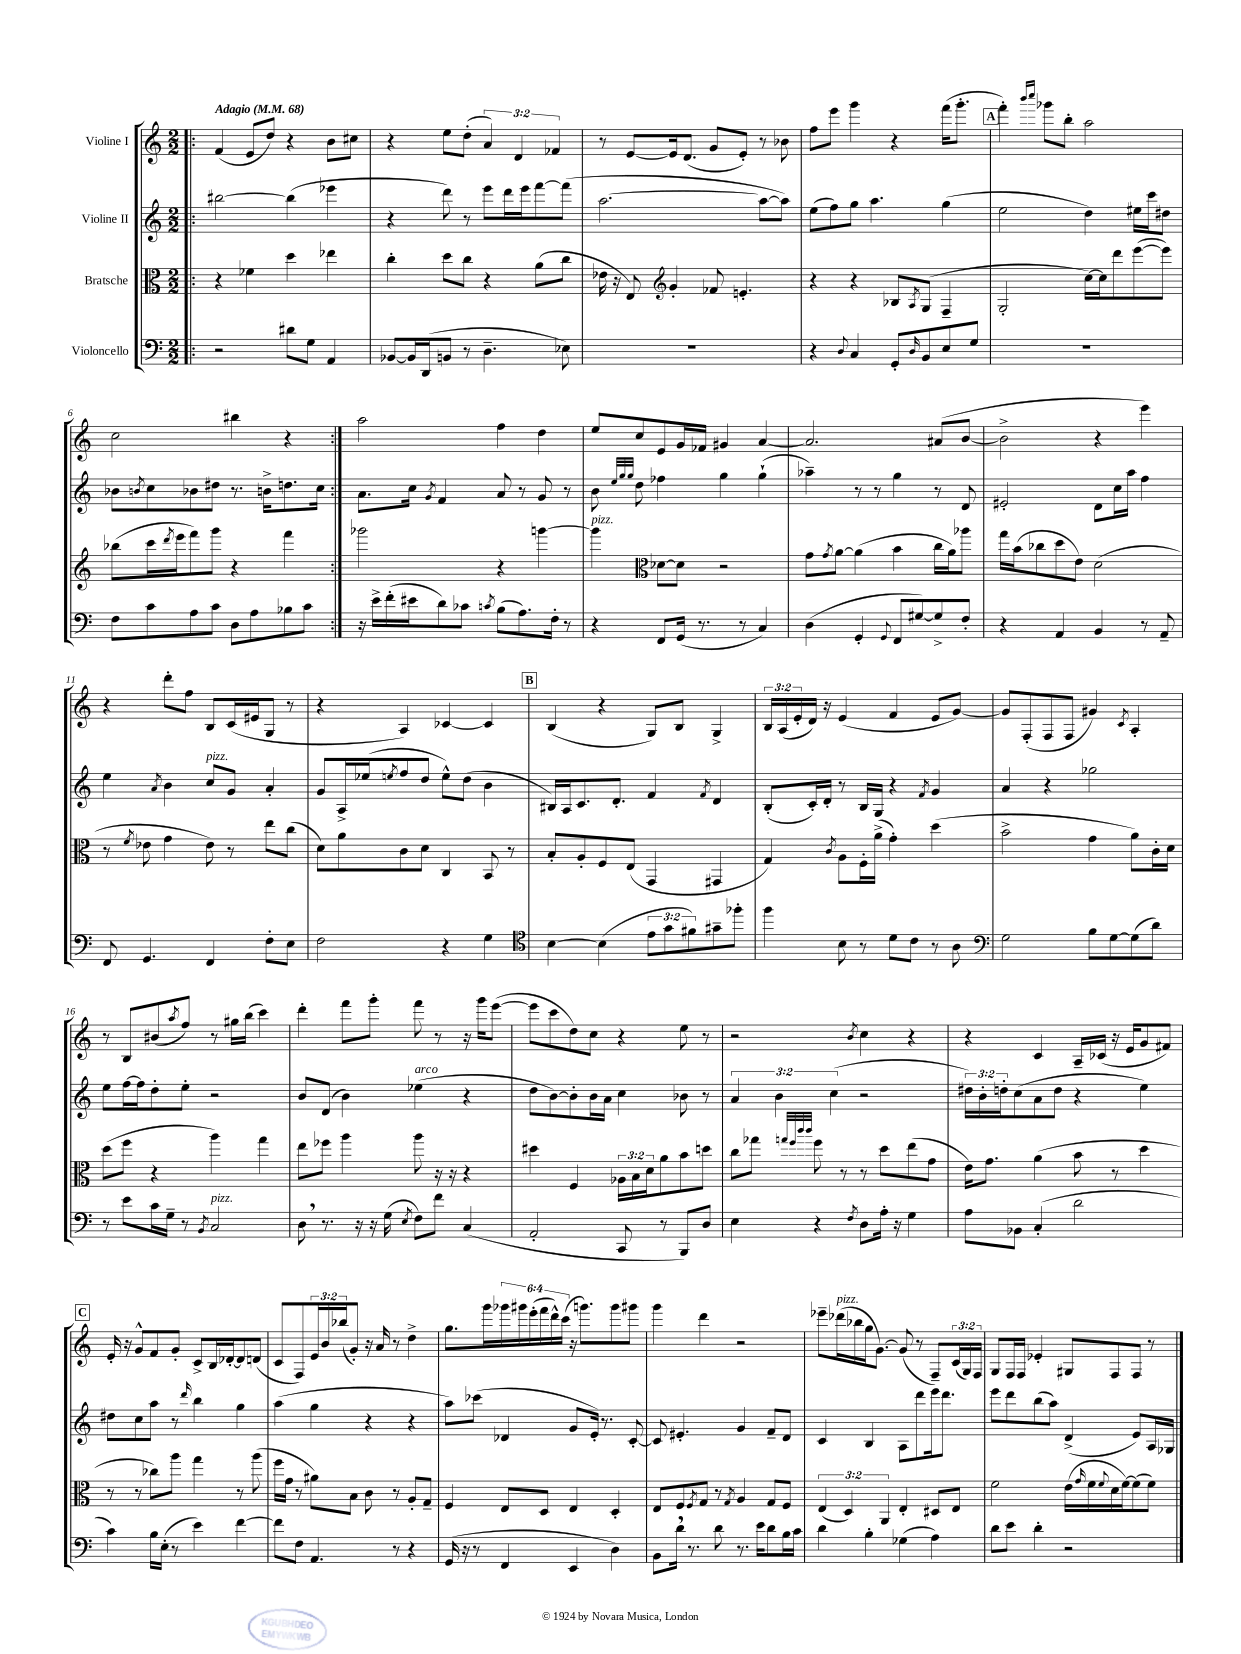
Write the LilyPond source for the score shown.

<<
\new StaffGroup <<
\new Staff = "s0" \with { instrumentName = "Violine I" } {
    \clef treble \key c \major \numericTimeSignature \time 2/2 \override Staff.TupletNumber.text = #tuplet-number::calc-fraction-text \tempo "Adagio" 4 = 68
    \repeat volta 2 { \bar ".|:" f'4( e'8 d''8) r4 b'8 cis''8 |
    r4 e''8 d''8-.( \tuplet 3/2 { a'4) d'4 fes'4 } |
    r8 e'8~ e'16 d'8.( g'8 e'8-.) r8 bes'8 |
    f''8 e'''8 g'''4 r4 f'''16( g'''8.-. |
    \mark \markup { \box "A" } f'''4-.) \grace { b'''16 c''''16 } ges'''8 b''8-. a''2 |
    c''2 bis''4 r4 | }
    a''2 f''4 d''4 |
    e''8 c''8 e'8 g'16 fes'16 gis'4 a'4~ |
    a'2. ais'8( b'8~ |
    b'2-> r4 e'''4) |
    r4 d'''8-. f''8 b8 c'16( eis'16 g8 r8 |
    r4 a4) ces'4~ ces'4 |
    \mark \markup { \box "B" } b4( r4 g8) b8 g4-> |
    \tuplet 3/2 { b16 a16( e'16-. } d'16) r16 e'4( f'4 e'8 g'8~) |
    g'8 f8-.( f8 f8 gis'4) \acciaccatura { c'8 } a4-. |
    r8 b8 bis'8( \acciaccatura { a''8 } f''8) r8 gis''16 b''16( c'''4) |
    d'''4-. f'''8 g'''8-. f'''8 r8 r16 g'''16 e'''8~( |
    e'''8 c'''8 d''8) c''8 r4 e''8 r8 |
    r2 \acciaccatura { b'8 } c''4 r4 |
    r4 c'4 a16-- ces'16( r16 e'16 g'8 fis'8) |
    \mark \markup { \box "C" } e'16-. r16 g'8-^ f'8 g'8-. c'8-> b16 des'16~-. des'8 d'8( |
    c'8 f8) \tuplet 3/2 { e'16 b'16 bes''16( } g'8-.) r16 a'16 r8 d''4-> |
    g''8. g'''16 \tuplet 6/4 { ges'''16 gis'''16 e'''16-.( f'''16 d'''16-^) c'''16( } r16 g'''8.) g'''8 gis'''8 |
    g'''4 d'''4 r2 |
    ees'''8-- des'''16^\markup { \italic "pizz." }( bes''16 g''16 g'8.~) g'8( r8 f8--) \tuplet 3/2 { c'16( g16) f16 } |
    g8 f16 f16 ees'4-. gis8 f8 f8 r8 \bar "|." |
}
\new Staff = "s1" \with { instrumentName = "Violine II" } {
    \clef treble \key c \major \numericTimeSignature \time 2/2 \override Staff.TupletNumber.text = #tuplet-number::calc-fraction-text
    \repeat volta 2 { \bar ".|:" bis''2~ bis''4( ees'''4 |
    r4 d'''8) r8 e'''8 d'''16 e'''16 f'''8~ f'''8( |
    a''2.~ a''8~ a''8) |
    e''8( f''8) g''8 a''4. g''4( |
    \mark \markup { \box "A" } e''2 d''4) eis''16 c'''16 dis''8 |
    bes'8 \acciaccatura { b'8 } c''8 bes'8 dis''8 r8. b'16-> d''8. c''16 | }
    a'8. c''16 \acciaccatura { g'8 } f'4 a'8 r8 g'8 r8 |
    b'8 \grace { e''32 g''32 g''32 } d''8 fes''4 g''4 g''4-!( |
    aes''4--) r8 r8 g''4 r8 d'8 |
    eis'2-. d'8 c''16 a''16 f''4 |
    e''4 \acciaccatura { a'8 } b'4 c''8^\markup { \italic "pizz." } g'8 a'4-. |
    g'8 a16-> ees''16( \acciaccatura { e''8 } f''8 d''8 e''8-^) d''8( b'4 |
    \mark \markup { \box "B" } bis16) a16 c'8. d'8.-. f'4 \acciaccatura { f'8 } d'4 |
    b8-.( c'16-.) d'16-. r8 b16 g16 r4 \acciaccatura { f'8 } g'4 |
    a'4 r4 ges''2 |
    e''8 f''16~ f''16 d''8-. e''8-. r2 |
    b'8 d'8( b'4) ees''4^\markup { \italic "arco" }( r4 |
    d''8 b'8~) b'8-. b'16 a'16 c''4 bes'8 r8 |
    \tuplet 3/2 { a'4 b'4 c''4( } r2 |
    \tuplet 3/2 { dis''16) b'16-. d''16-. } c''8( a'8 d''8 r4 e''4) |
    \mark \markup { \box "C" } dis''8 c''8 a''8 r8 \grace { d'''16 } b''4 g''4 |
    a''4( g''4 r4 r4 |
    a''8) ces'''8( des'4 g'8 e'16-.) r8. c'8~-. |
    c'8 eis'4.-. g'4 f'8-- d'8 |
    c'4 b4 a8 d'''8 e'''16 d'''8. |
    e'''8 d'''8 b''8( a''8) d'4->( e'8) a16 ges16 \bar "|." |
}
\new Staff = "s2" \with { instrumentName = "Bratsche" } {
    \clef alto \key c \major \numericTimeSignature \time 2/2 \override Staff.TupletNumber.text = #tuplet-number::calc-fraction-text
    \repeat volta 2 { \bar ".|:" r4 fes'4 d''4 ees''4 |
    c''4-. d''8 c''8 r4 a'8( c''8 |
    ees'16 r16 e8) \clef treble g'4-. fes'8 e'4.-. |
    r4 r4 bes8 \acciaccatura { a8 } g8( f4-- |
    \mark \markup { \box "A" } g2-. c''16~) c''16 d'''8 e'''8~( e'''8) |
    bes''8( c'''16 \acciaccatura { d'''8 } e'''16 f'''8) g'''8 r4 f'''4 | }
    ges'''2 r4 g'''4~ |
    g'''4^\markup { \italic "pizz." } \clef alto des'8~ des'8 r2 |
    g'8 \acciaccatura { g'8 } a'8~ a'4( b'4 c''16 a'16) aes''8 |
    g''16 b'16( ces''8 d''8 e'8) d'2( |
    r8 \acciaccatura { f'8 } ees'8 g'4 ees'8) r8 e''8 c''8( |
    d'8) a'8 c'8 d'8 c4 b,8 r8 |
    \mark \markup { \box "B" } b8-. a8-. f8 e8( g,4 gis,4 |
    g4) \acciaccatura { c'8 } a8 f16-. a'16->( g'4-.) d''4( |
    b'2-> g'4 a'8) c'16-. d'16 |
    d''8( f''8 r4 a''4) g''4 |
    e''8 fes''8 a''4 a''8 r16 r16 r4 |
    dis''4 f4 \tuplet 3/2 { aes16 b16 d'16 } a'8 b'8 d''8 |
    c''8 ges''8 \grace { g''32 f''32 c'''32 c'''32 } f''8 r8 r8 d''8 e''8( g'8 |
    e'16) g'8. a'4( b'8 r8 d''4 |
    \mark \markup { \box "C" } r8 r8 ces''8) a''8 g''4 r8 a''8( |
    f''16 g'16 r8 ais'8) b8 c'8 r8 a8-. g8-- |
    f4 e8 d8 e4 d4-. |
    e8 f8 \acciaccatura { f8 } g8 r8 \acciaccatura { g8 } a4 g8 f8 |
    \tuplet 3/2 { e4( d4) a,4 } e4-. dis8 e8 |
    f'2 e'16( \grace { g'16 } f'16 \appoggiatura { f'8 } d'16 f'16~) f'8( f'8) \bar "|." |
}
\new Staff = "s3" \with { instrumentName = "Violoncello" } {
    \clef bass \key c \major \numericTimeSignature \time 2/2 \override Staff.TupletNumber.text = #tuplet-number::calc-fraction-text
    \repeat volta 2 { \bar ".|:" r2 dis'8 g8 a,4 |
    bes,8~ bes,16 d,16( b,8 r8 d4.-- ees8) |
    R1 |
    r4 \appoggiatura { d8 } c4 g,8-. \grace { d16 } b,8 e8 g8 |
    \mark \markup { \box "A" } R1 |
    f8 c'8 a8 c'8 d8 a8 bes8 c'8 | }
    r16 e'16-> f'16-.( eis'16 d'8) ces'8 \acciaccatura { c'8 } b8( a8.) f16-. r8 |
    r4 f,8 g,16( r8. r8 c4) |
    d4( g,4-. \appoggiatura { g,8 } f,8 gis8~) gis8-> f8-. |
    r4 a,4 b,4 r8 a,8-- |
    f,8 g,4. f,4 f8-. e8 |
    f2 r4 g4 |
    \mark \markup { \box "B" } \clef tenor b4~ b4( \tuplet 3/2 { e'8 g'8 fis'8) } gis'8-- fes''8-. |
    f''4 b8 r8 d'8 c'8 r8 a8 |
    \clef bass g2 b8 g8~ g8( d'8) |
    r8 e'8 c'16 g16-- r8 \acciaccatura { b,8 } c2^\markup { \italic "pizz." } |
    d8 \breathe r8. r16 r16 g16( \acciaccatura { e8 } f8) f'8 c4( |
    a,2-. c,8 r8 b,,8) d8 |
    e4 r4 \acciaccatura { f8 } d8 a16-. r16 g4 |
    a8 bes,8 c4-.( d'2 |
    \mark \markup { \box "C" } c'4) b16 e16-.( r8 e'4) f'4~ |
    f'8 f8 a,4. r8 r4 |
    g,16( r16 r8 f,4 e,4 d4) |
    b,8 d'16 \breathe r8. d'8 r8. e'16 d'8 b16 c'16 |
    d'4 b4-. ges4( a4) |
    d'8 e'8 d'4-. r2 \bar "|." |
}
>>
>>
